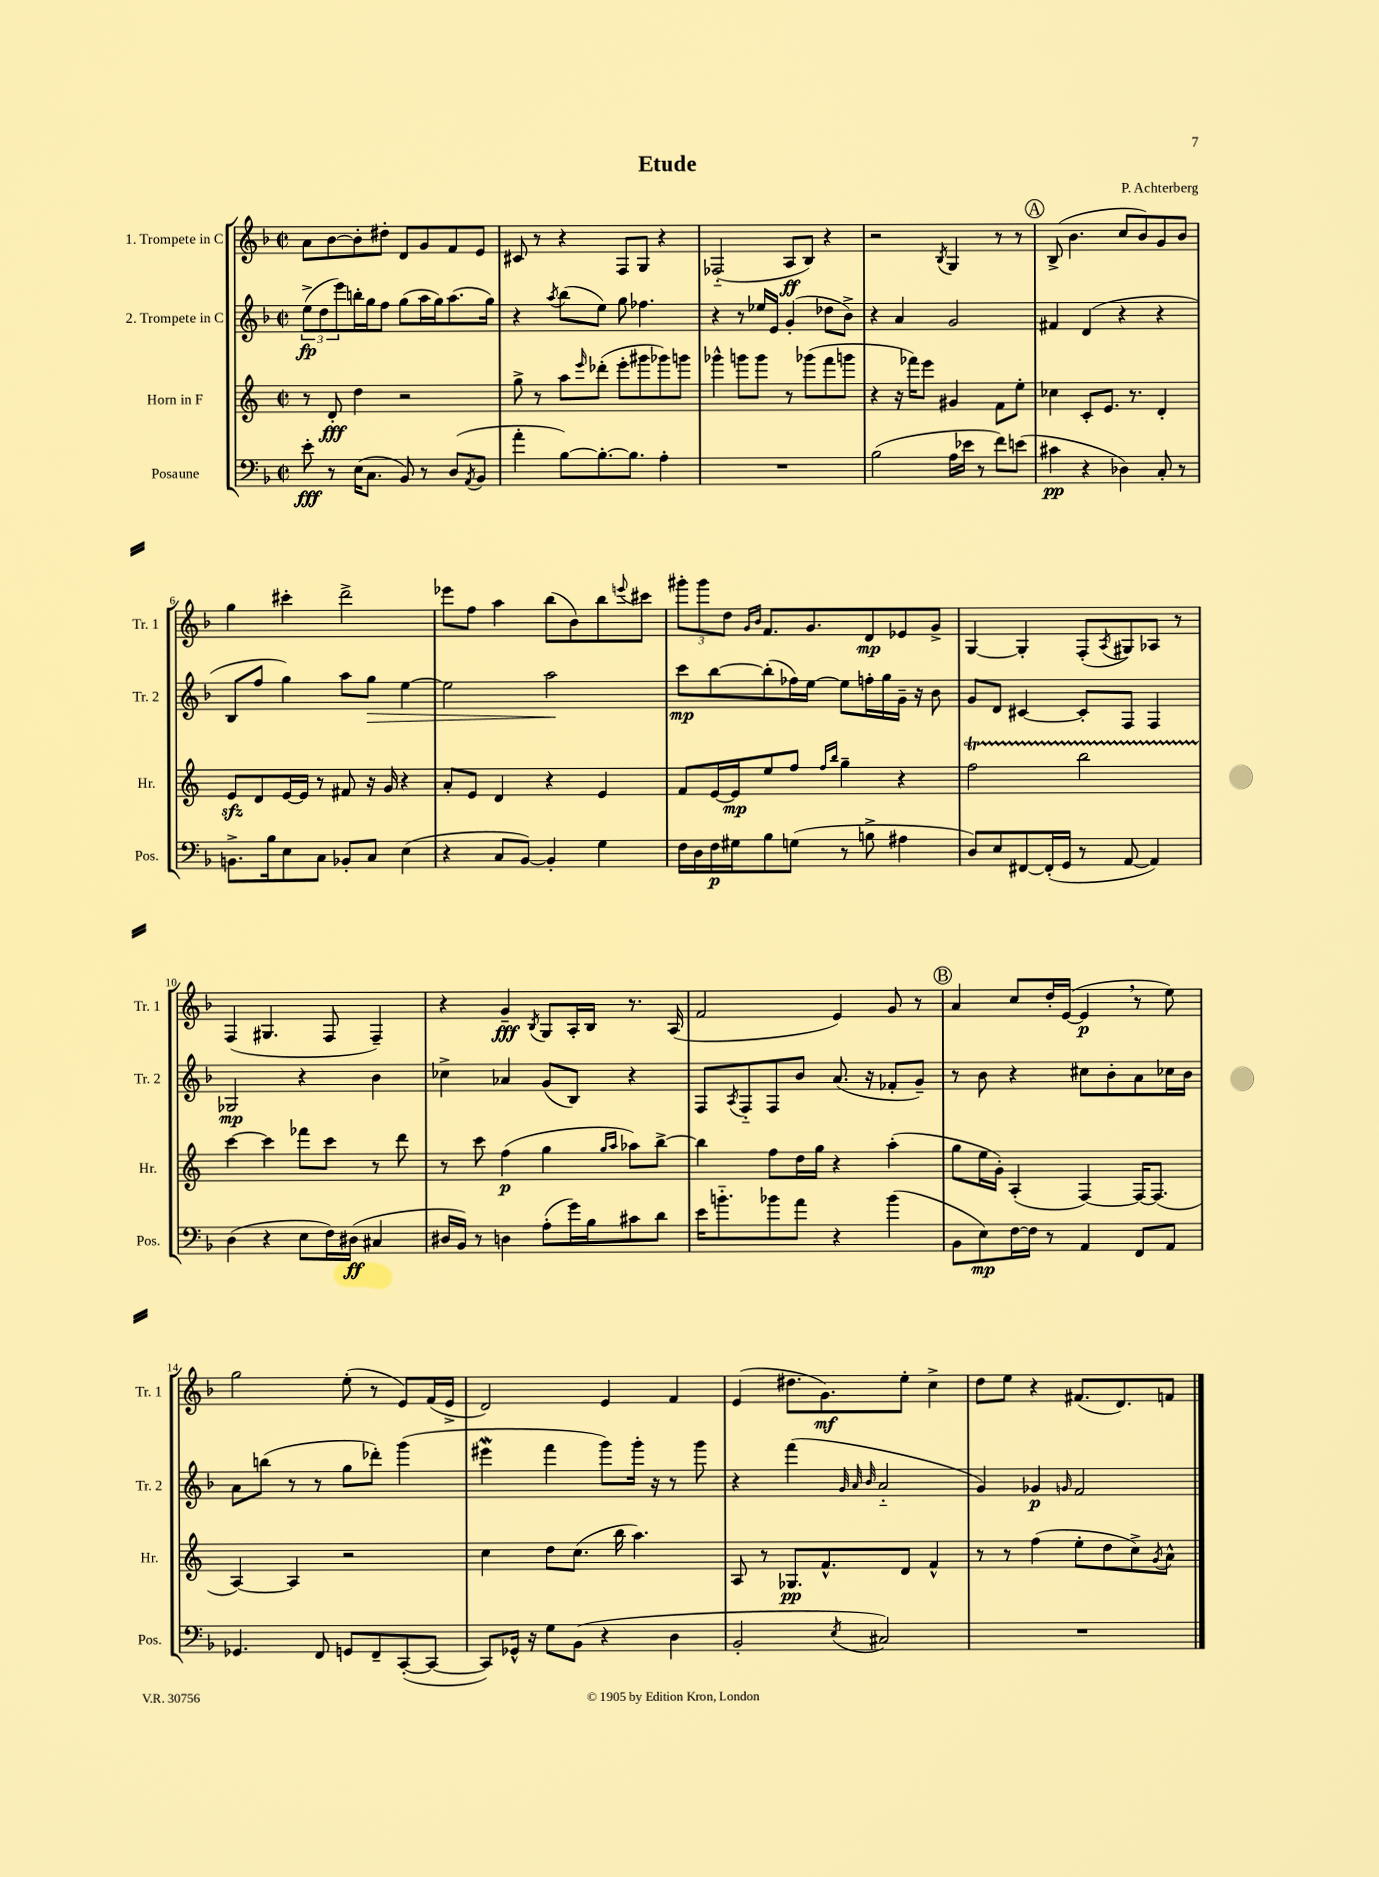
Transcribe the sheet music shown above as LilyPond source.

\header { title = "Etude" composer = "P. Achterberg" }
<<
\new StaffGroup <<
\new Staff = "s0" \with { instrumentName = "1. Trompete in C" shortInstrumentName = "Tr. 1" } {
    \clef treble \key f \major \defaultTimeSignature \time 2/2
    a'8 bes'8~ bes'8-. dis''8-. d'8 g'8 f'8 e'8 |
    cis'8 r8 r4 f8 g8 r4 |
    fes2-_( a8\ff bes8) r4 |
    r2 \acciaccatura { bes8 } g4 r8 r8 |
    \mark \markup { \circle "A" } bes8->( bes'4. c''8 bes'8) g'8 bes'8 |
    g''4 cis'''4-. d'''2-> |
    ees'''8 f''8 a''4 bes''8( bes'8) bes''8 \appoggiatura { e'''8 } cis'''8 |
    \tuplet 3/2 { gis'''8-. gis'''8 d''8 } \grace { g'16 bes'16 } f'8. g'8. d'8\mp ees'8 g'8-> |
    g4~ g4-. f8-.( \acciaccatura { a8 } gis8) aes8 r8 |
    f4( gis4. f8 f4--) |
    r4 g'4--\fff \acciaccatura { bes8 } g8 a16-. bes16 r8. a16( |
    f'2 e'4) g'8 r8 |
    \mark \markup { \circle "B" } a'4 c''8 d''16-. e'16~( e'4\p \breathe r8 e''8) |
    g''2 e''8-.( r8 e'8) f'16( e'16-> |
    d'2) e'4 f'4 |
    e'4( dis''8. g'8.\mf) e''8-. c''4-> |
    d''8 e''8 r4 fis'8.( d'8.) f'8 \bar "|." |
}
\new Staff = "s1" \with { instrumentName = "2. Trompete in C" shortInstrumentName = "Tr. 2" } {
    \clef treble \key f \major \defaultTimeSignature \time 2/2
    \tuplet 3/2 { e''8->\fp( d''8 e'''8) } b''16-. g''16 f''8 g''8( a''16 g''16) a''8.( g''16) |
    r4 \acciaccatura { a''8 } bes''8( e''8) g''8 fes''4. |
    r4 r8 ees''16 e'16 g'4-.( des''8 bes'8->) |
    r4 a'4 g'2 |
    \mark \markup { \circle "A" } fis'4 d'4( r4 r4 |
    bes8 f''8 g''4) a''8 g''8\> e''4~ |
    e''2 a''2\! |
    c'''8\mp bes''8~ bes''8-.( fes''16) e''16~ e''8 f''16-. g''16 g'16-- r16 bes'8 |
    g'8 d'8 cis'4~ cis'8-. f8 f4 |
    ges2\mp r4 bes'4 |
    ces''4-> aes'4 g'8( bes8) r4 |
    f8 \acciaccatura { a8 } f8-_ f8 bes'8 a'8.( r16 fes'8-. g'8--) |
    \mark \markup { \circle "B" } r8 bes'8 r4 cis''8 bes'8-. a'8 ces''16 bes'16 |
    a'8 b''8( r8 r8 g''8 des'''8-.) g'''4( |
    eis'''4\mordent f'''4 g'''8) g'''16-. r16 r8 g'''8 |
    r4 f'''4( \grace { g'32 a'32 bes'32 } a'2-_ |
    g'4) ges'4\p \grace { g'16 } f'2 \bar "|." |
}
\new Staff = "s2" \with { instrumentName = "Horn in F" shortInstrumentName = "Hr." } {
    \clef treble \key c \major \defaultTimeSignature \time 2/2
    r8 d'8-.\fff d''4 r2 |
    g''8-> r8 a''8 \grace { e'''16 } des'''8-.( e'''8-. gis'''8 ges'''8) g'''8 |
    ges'''4-^ g'''8 g'''8 r8 ges'''8( f'''8 g'''8 |
    r4 r16 fes'''16) e'''8 gis'4 f'8 e''8-. |
    \mark \markup { \circle "A" } ces''4 c'8-. e'8. r8. d'4-. |
    e'8\sfz d'8 e'16~ e'16 r8 fis'8 r16 g'16 r4 |
    a'8-. e'8 d'4 r4 e'4 |
    f'8 e'16~ e'16\mp e''8 f''8 \grace { f''16 b''16 } g''4-- r4 |
    f''2\startTrillSpan b''2 |
    c'''4~\stopTrillSpan c'''4 fes'''8 c'''8 r8 d'''8 |
    r8 c'''8 f''4\p( g''4 \grace { g''16 a''16 } aes''8) b''8~-> |
    b''4 f''8 d''16 g''16 r4 a''4-.( |
    \mark \markup { \circle "B" } g''8 e''16 g'16-.) a4-.( f4~) f16~ f8.( |
    a4~) a4 r2 |
    c''4 d''8 c''8.( b''16 a''4.) |
    a8 r8 ges8.\pp f'8.-^ d'8 f'4-^ |
    r8 r8 f''4( e''8-. d''8 c''8->) \acciaccatura { g'8 } a'8-^ \bar "|." |
}
\new Staff = "s3" \with { instrumentName = "Posaune" shortInstrumentName = "Pos." } {
    \clef bass \key f \major \defaultTimeSignature \time 2/2
    e'8-.\fff r8 e16( c8. bes,8) r8 d8( \acciaccatura { a,8 } bes,8 |
    a'4-. bes8~) bes8.~-. bes8. a4-. |
    R1 |
    bes2( a16 ees'16 r8 f'8) e'8( |
    \mark \markup { \circle "A" } cis'4\pp r4 des4) c8-. r8 |
    b,8.-> bes16 e8 c8 bes,8-. c8 e4( |
    r4 c8 bes,8~) bes,4-. g4 |
    f16 d16 f16\p gis16 bes8 g8( r8 b8-> ais4 |
    d8) e8 fis,8~ fis,16-.( g,16 r8 a,8~ a,4) |
    d4( r4 e8 f16) dis16\ff( cis4 |
    dis16 bes,16) r8 d4 a8-.( g'16) bes16 cis'8 d'8 |
    e'16 b'8.-_ bes'8 a'8 r4 bes'4( |
    \mark \markup { \circle "B" } bes,8 e8\mp) f16~ f16 r8 a,4 f,8 a,8 |
    ges,4. f,8 g,8 f,8-- c,8~-.( c,8~ |
    c,8) ges,16-^ r16 g8 bes,8( r4 d4 |
    bes,2-. \acciaccatura { e8 } cis2) |
    R1 \bar "|." |
}
>>
>>
